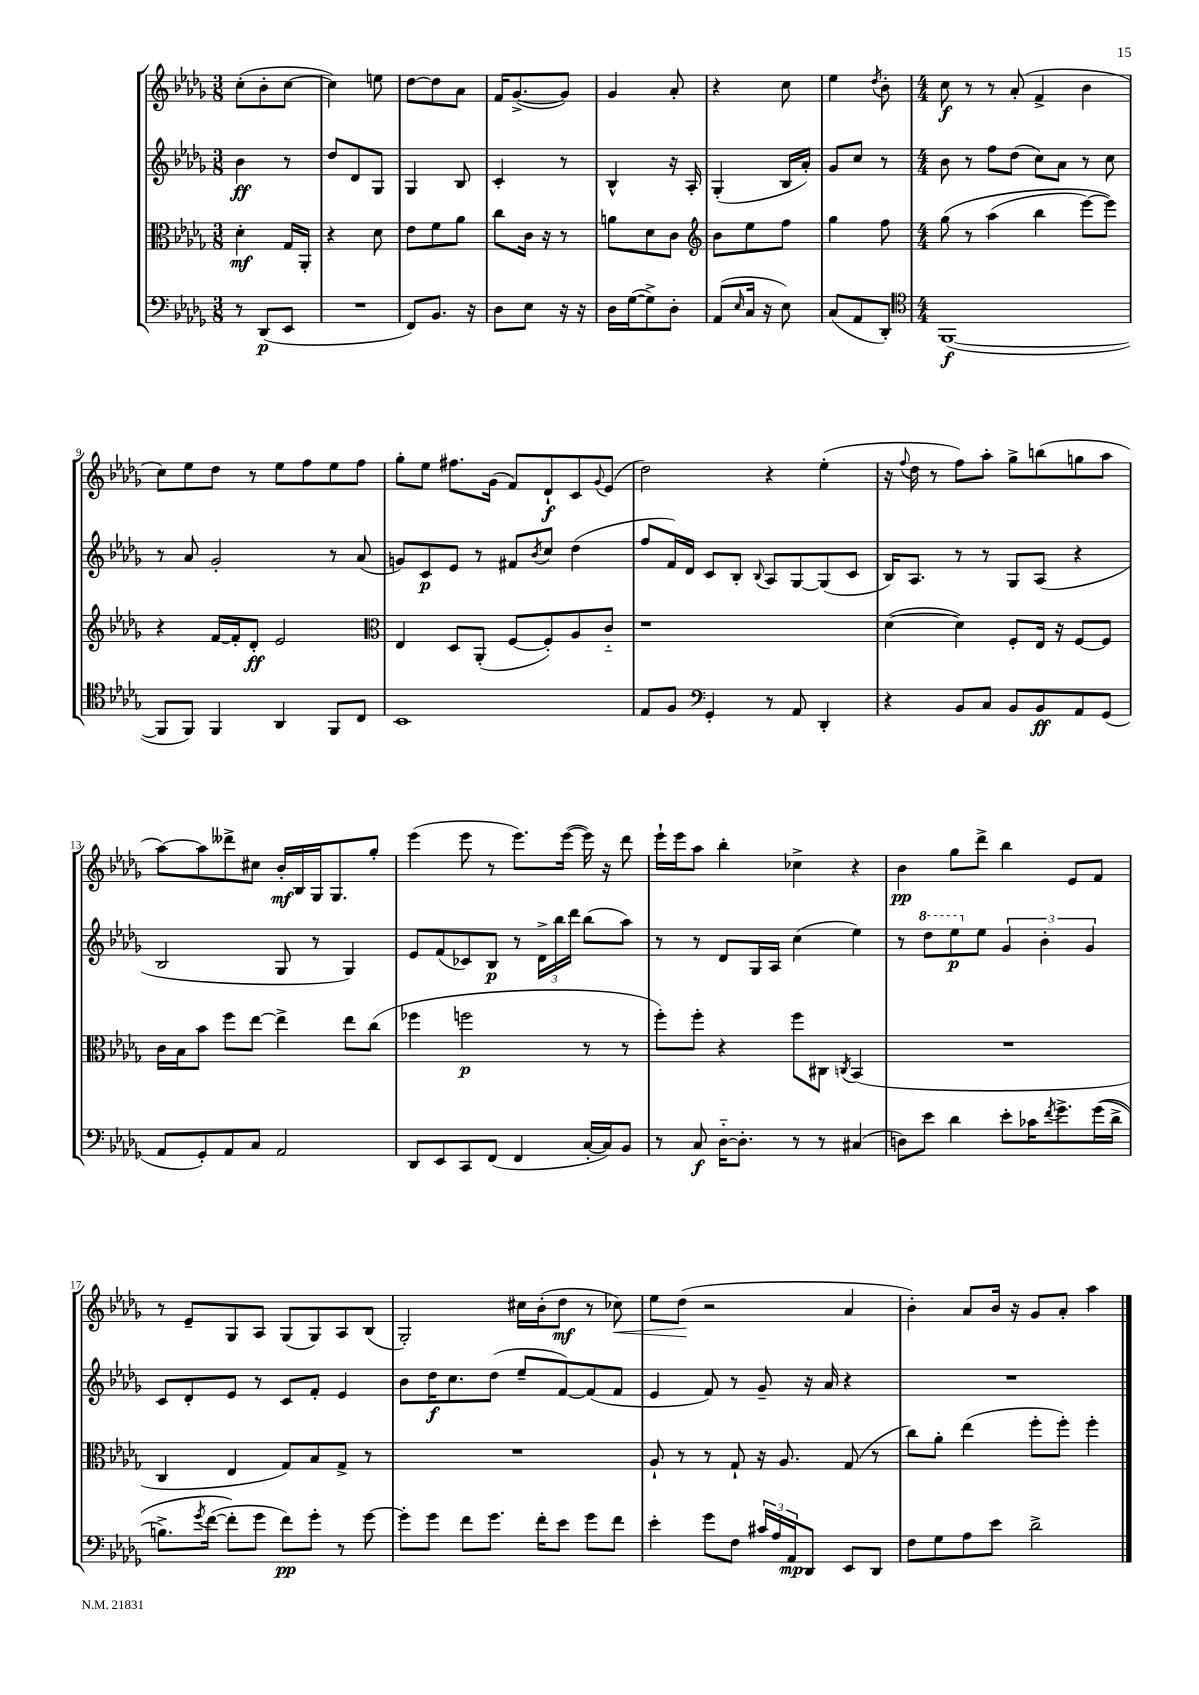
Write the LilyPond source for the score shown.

<<
\new StaffGroup <<
\new Staff = "s0" {
    \clef treble \key des \major \numericTimeSignature \time 3/8
    c''8-.( bes'8-. c''8~ |
    c''4) e''8 |
    des''8~ des''8 aes'8 |
    f'16 ges'8.~->( ges'8) |
    ges'4 aes'8-. |
    r4 c''8 |
    ees''4 \acciaccatura { des''8 } bes'8-. |
    \numericTimeSignature \time 4/4 c''8\f r8 r8 aes'8-.( f'4-> bes'4 |
    c''8) ees''8 des''8 r8 ees''8 f''8 ees''8 f''8 |
    ges''8-. ees''8 fis''8. ges'16( f'8) des'8-!\f c'8 \appoggiatura { ges'8 } ees'8( |
    des''2) r4 ees''4-.( |
    r16 \appoggiatura { f''8 } des''16 r8 f''8) aes''8-. ges''8-> b''8( g''8 aes''8 |
    aes''8~) aes''8 deses'''8-> cis''8 bes'16-.\mf bes16 ges16 ges8. ges''8-. |
    ees'''4( ees'''8 r8 ees'''8.) ees'''16~( ees'''16) r16 des'''8 |
    ees'''16-! ees'''16 aes''8 bes''4-. ces''4-> r4 |
    bes'4\pp ges''8 des'''8-> bes''4 ees'8 f'8 |
    r8 ees'8-- ges8 aes8 ges8( ges8) aes8 bes8( |
    ges2-.) cis''16 bes'16-.( des''8\mf r8 ces''8\<) |
    ees''8 des''8\!( r2 aes'4 |
    bes'4-.) aes'8 bes'16 r16 ges'8 aes'8-. aes''4 \bar "|." |
}
\new Staff = "s1" {
    \clef treble \key des \major \numericTimeSignature \time 3/8
    bes'4\ff r8 |
    des''8 des'8 ges8 |
    ges4 bes8 |
    c'4-. r8 |
    bes4-^ r16 aes16-. |
    ges4-.( bes16 aes'16-.) |
    ges'8 c''8 r8 |
    \numericTimeSignature \time 4/4 bes'8 r8 f''8 des''8( c''8) aes'8 r8 c''8 |
    r8 aes'8 ges'2-. r8 aes'8( |
    g'8) c'8\p ees'8 r8 fis'8 \acciaccatura { bes'8 } c''8 des''4( |
    f''8 f'16) des'16 c'8 bes8-. \appoggiatura { bes8 } aes8 ges8~ ges8( c'8 |
    bes16) aes8. r8 r8 ges8 aes8( r4 |
    bes2 ges8 r8 ges4) |
    ees'8 f'8( ces'8) bes8\p r8 \tuplet 3/2 { des'16-> bes''16 des'''16 } bes''8( aes''8) |
    r8 r8 des'8 ges16 aes16 c''4( ees''4) |
    r8 \ottava #1 des'''8 ees'''8\p \ottava #0 ees''8 \tuplet 3/2 { ges'4 bes'4-. ges'4 } |
    c'8 des'8-. ees'8 r8 c'8 f'8-. ees'4 |
    bes'8 des''16\f c''8. des''8( ees''8-- f'8~) f'8( f'8 |
    ees'4 f'8) r8 ges'8-- r16 aes'16 r4 |
    R1 \bar "|." |
}
\new Staff = "s2" {
    \clef alto \key des \major \numericTimeSignature \time 3/8
    des'4-.\mf ges16 aes,16-. |
    r4 des'8 |
    ees'8 f'8 aes'8 |
    c''8 c'16 r16 r8 |
    a'8 des'8 c'8 |
    \clef treble bes'8 ees''8 f''8 |
    ges''4 f''8 |
    \numericTimeSignature \time 4/4 ges''8\( r8 aes''4( bes''4 ees'''8~) ees'''8\) |
    r4 f'16~ f'16-. des'8-.\ff ees'2 |
    \clef alto ees4 des8 aes,8-.( f8~ f8-.) aes8 c'8-_ |
    r1 |
    des'4~( des'4) f8-. ees16 r16 f8~ f8 |
    c'16 bes16 bes'8 f''8 ees''8~ ees''4-> ees''8 c''8( |
    fes''4 f''2\p r8 r8 |
    f''8-.) f''8-. r4 f''8 cis8 \acciaccatura { c8 } bes,4( |
    R1 |
    c4 ees4 ges8) bes8 ges8-> r8 |
    R1 |
    aes8-! r8 r8 ges8-! r16 aes8. ges8( r8 |
    c''8) aes'8-. ees''4( f''8-. f''8-.) f''4-. \bar "|." |
}
\new Staff = "s3" {
    \clef bass \key des \major \numericTimeSignature \time 3/8
    r8 des,8\p( ees,8 |
    R4. |
    f,8) bes,8. r16 |
    des8 ees8 r16 r16 |
    des16 ges16~( ges8->) des8-. |
    aes,8( \grace { ees16 } c16 r16 ees8) |
    c8( aes,8 des,8-.) |
    \numericTimeSignature \time 4/4 \clef tenor f,1~\f( |
    f,8 f,8) f,4 aes,4 f,8 c8 |
    bes,1 |
    ees8 f8 \clef bass ges,4-. r8 aes,8 des,4-. |
    r4 bes,8 c8 bes,8 bes,8\ff aes,8 ges,8( |
    aes,8 ges,8-.) aes,8 c8 aes,2 |
    des,8 ees,8 c,8 f,8( f,4 c16~-. c16) bes,8 |
    r8 c8\f des16~-_ des8.-. r8 r8 cis4( |
    d8) ees'8 des'4 ees'8-. ces'16 \acciaccatura { f'8 } ges'8.-> ges'16(\( des'16-> |
    b8.->) \acciaccatura { ges'8 } f'16~( f'8-.\) ges'8 f'8\pp) ges'8-. r8 ges'8~ |
    ges'8-. ges'8 f'8 ges'8. f'16-. ees'8 ges'8 f'8 |
    ees'4-. ges'8 f8 \tuplet 3/2 { cis'16 aes16 aes,16\mp } des,8 ees,8 des,8 |
    f8 ges8 aes8 ees'8 des'2-> \bar "|." |
}
>>
>>
